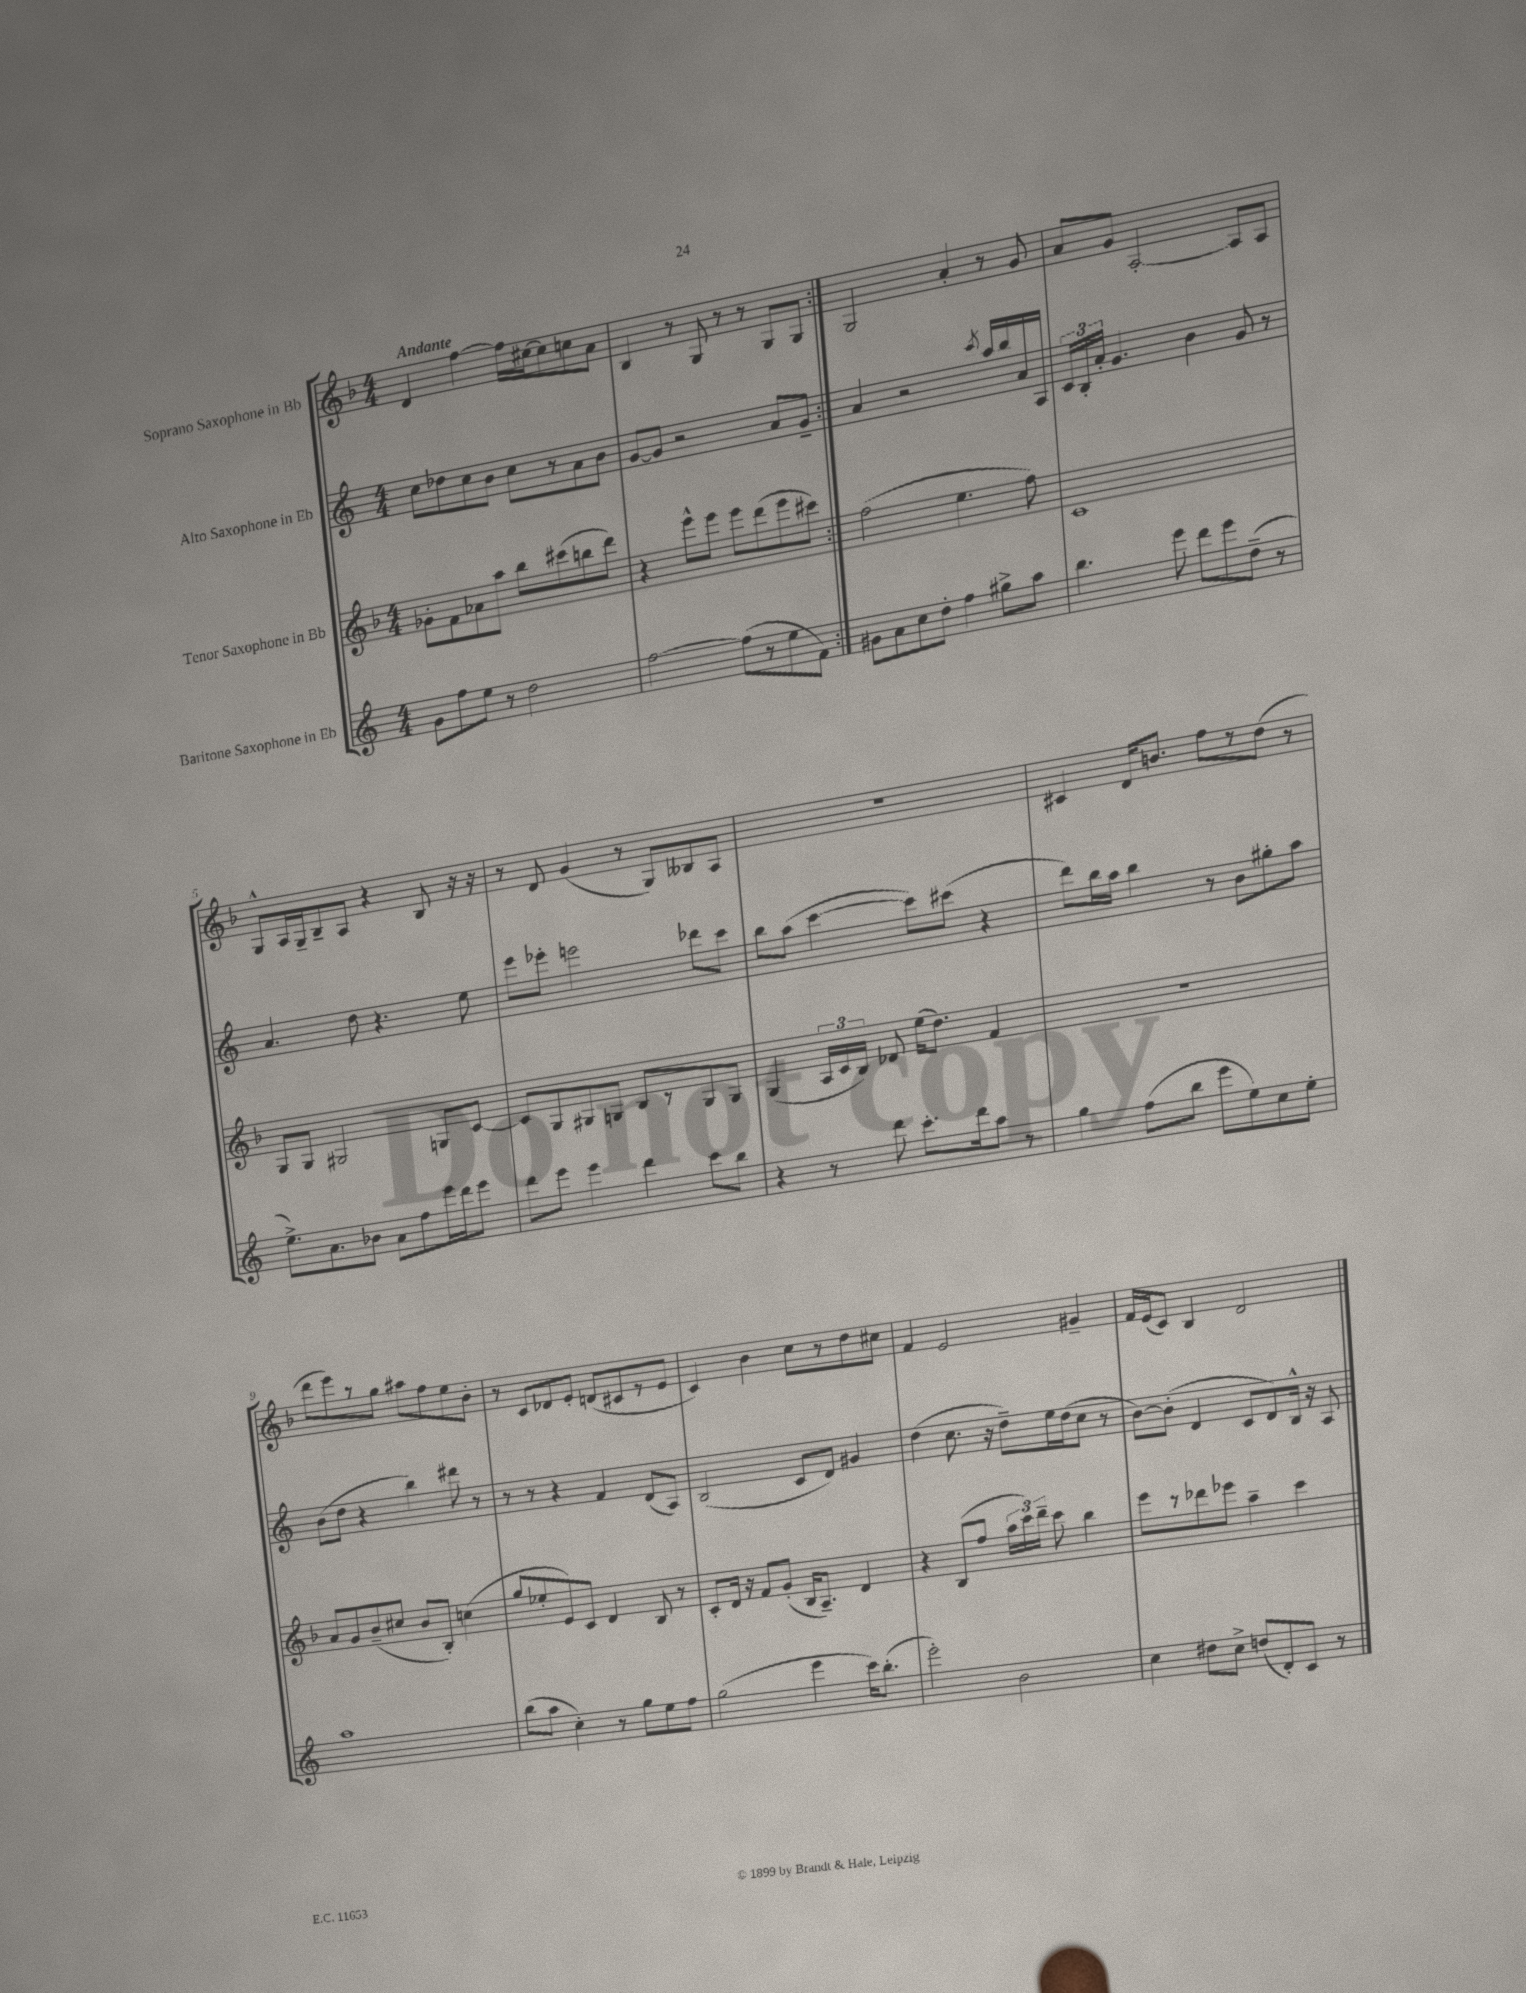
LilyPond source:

<<
\new StaffGroup <<
\new Staff = "s0" \with { instrumentName = "Soprano Saxophone in Bb" } {
    \clef treble \key f \major \numericTimeSignature \time 4/4 \tempo "Andante"
    \autoBeamOff \repeat volta 2 { d'4 f''4~ f''16[ cis''16~ cis''8 c''8 a'8] |
    bes4 r8 g8 r8 r8 g8[ g8] | }
    g2 a'4-. r8 g'8 |
    a'8[ g'8] a2~-. a8[ a8] |
    g8[-^ a16 g16-- bes8-- a8] r4 bes8 r16 r16 |
    r8 d'8 g'4( r8 g8[) beses8 a8] |
    R1 |
    cis'4 d'16[ b'8.] f''8[ r8 d''8]( r8 |
    d'''8[ e'''8) r8 g''8] ais''8[ f''8 e''8 bes'8]-. |
    r8 c'8[ des'8 e'8]-. d'8[( cis'8 r8 e'8] |
    c'4) bes'4 c''8[ r8 d''8 cis''8] |
    f'4 e'2 gis'4-- |
    f'16[ e'16( c'8]) bes4 d'2 \bar "|." |
}
\new Staff = "s1" \with { instrumentName = "Alto Saxophone in Eb" } {
    \clef treble \key c \major \numericTimeSignature \time 4/4
    \autoBeamOff \repeat volta 2 { c''8[ des''8 c''8 b'8] c''8[ r8 a'8 b'8] |
    g'8[~ g'8] r2 a'8[ g'8]-- | }
    a'4 r2 \acciaccatura { c'''8 } a''16[ b''16 a'16 a16] |
    \tuplet 3/2 { c'16[ b16-. a'16]-. } g'4. b'4 g'8 r8 |
    a'4. d''8 r4. e''8 |
    e'''8[ ees'''8]-. e'''2 des'''8[ c'''8] |
    b''8[ a''8]( c'''4~ c'''8[) cis'''8]( r4 |
    d'''8[) b''16 a''16] b''4 r8 b'8[ gis''8-. a''8] |
    b'8[( d''8] r4 b''4) dis'''8 r8 |
    r8 r8 r4 f'4 d'8[( a8]) |
    b2( c'8[ d'8]) gis'4 |
    d''4( c''8. r16 d''8[--) e''16 d''16( c''8] r8 |
    b'8[~) b'8]-.( d'4 c'8[ d'8) b16]-^ r16 a8 \bar "|." |
}
\new Staff = "s2" \with { instrumentName = "Tenor Saxophone in Bb" } {
    \clef treble \key f \major \numericTimeSignature \time 4/4
    \autoBeamOff \repeat volta 2 { ges'8[-. f'8 aes'8 a''8] bes''8[ cis'''8( b''8 d'''8]) |
    r4 e'''8[-^ e'''8] e'''8[ d'''8( e'''8 cis'''8]) | }
    f''2( e''4. f''8) |
    c'1 |
    g8[ g8] gis2 g8[ c'8]~ |
    c'8[ g8 gis8 g8] bes8[ r8 g8 g8] |
    g4( \tuplet 3/2 { a16[ c'16 bes16]) } des'8 e''16[( d''8.]) f'4 |
    R1 |
    a'8[ g'8 bes'8--( cis''8] bes'8[ bes8]-.) c''4( |
    g''8[ ees''8-. e'8) c'8] d'4 bes8 r8 |
    c'8[-. d'16] r16 f'8[ g'8]-.( bes16[ a8.]--) d'4 |
    r4 bes8[( f''8] \tuplet 3/2 { a''16[ c'''16) d'''16]-- } c'''8 bes''4 |
    e'''8[ r8 des'''8 ees'''8] a''4-- c'''4 \bar "|." |
}
\new Staff = "s3" \with { instrumentName = "Baritone Saxophone in Eb" } {
    \clef treble \key c \major \numericTimeSignature \time 4/4
    \autoBeamOff \repeat volta 2 { g'8[ f''8 e''8] r8 d''2 |
    f''2~ f''8[( r8 e''8 f'8]) | }
    gis'8[ a'8 c''8 d''8]-. f''4 gis''8[-> a''8] |
    b''4. e'''8 d'''8[ e'''8 d''8]--( r8 |
    e''8.[->) a'8. bes'8] a'8[ f''8 e'''16 d'''16 e'''8] |
    d'''8[ e'''8] e'''4 d'''4 c'''8[ b''8] |
    r4 r8 d'''8 c'''8.[-. d'''16 a''8] r8 |
    g''4 f''8[( b''8] e'''8[ e''8) c''8 e''8]-. |
    a''1 |
    b''8[( a''8] c''4-.) r8 g''8[ e''8 f''8] |
    g''2( e'''4 c'''16[) b''8.]-.( |
    e'''2-.) b'2 |
    c''4 dis''8[ c''8]-> d''8[( d'8-.) c'8] r8 \bar "|." |
}
>>
>>
